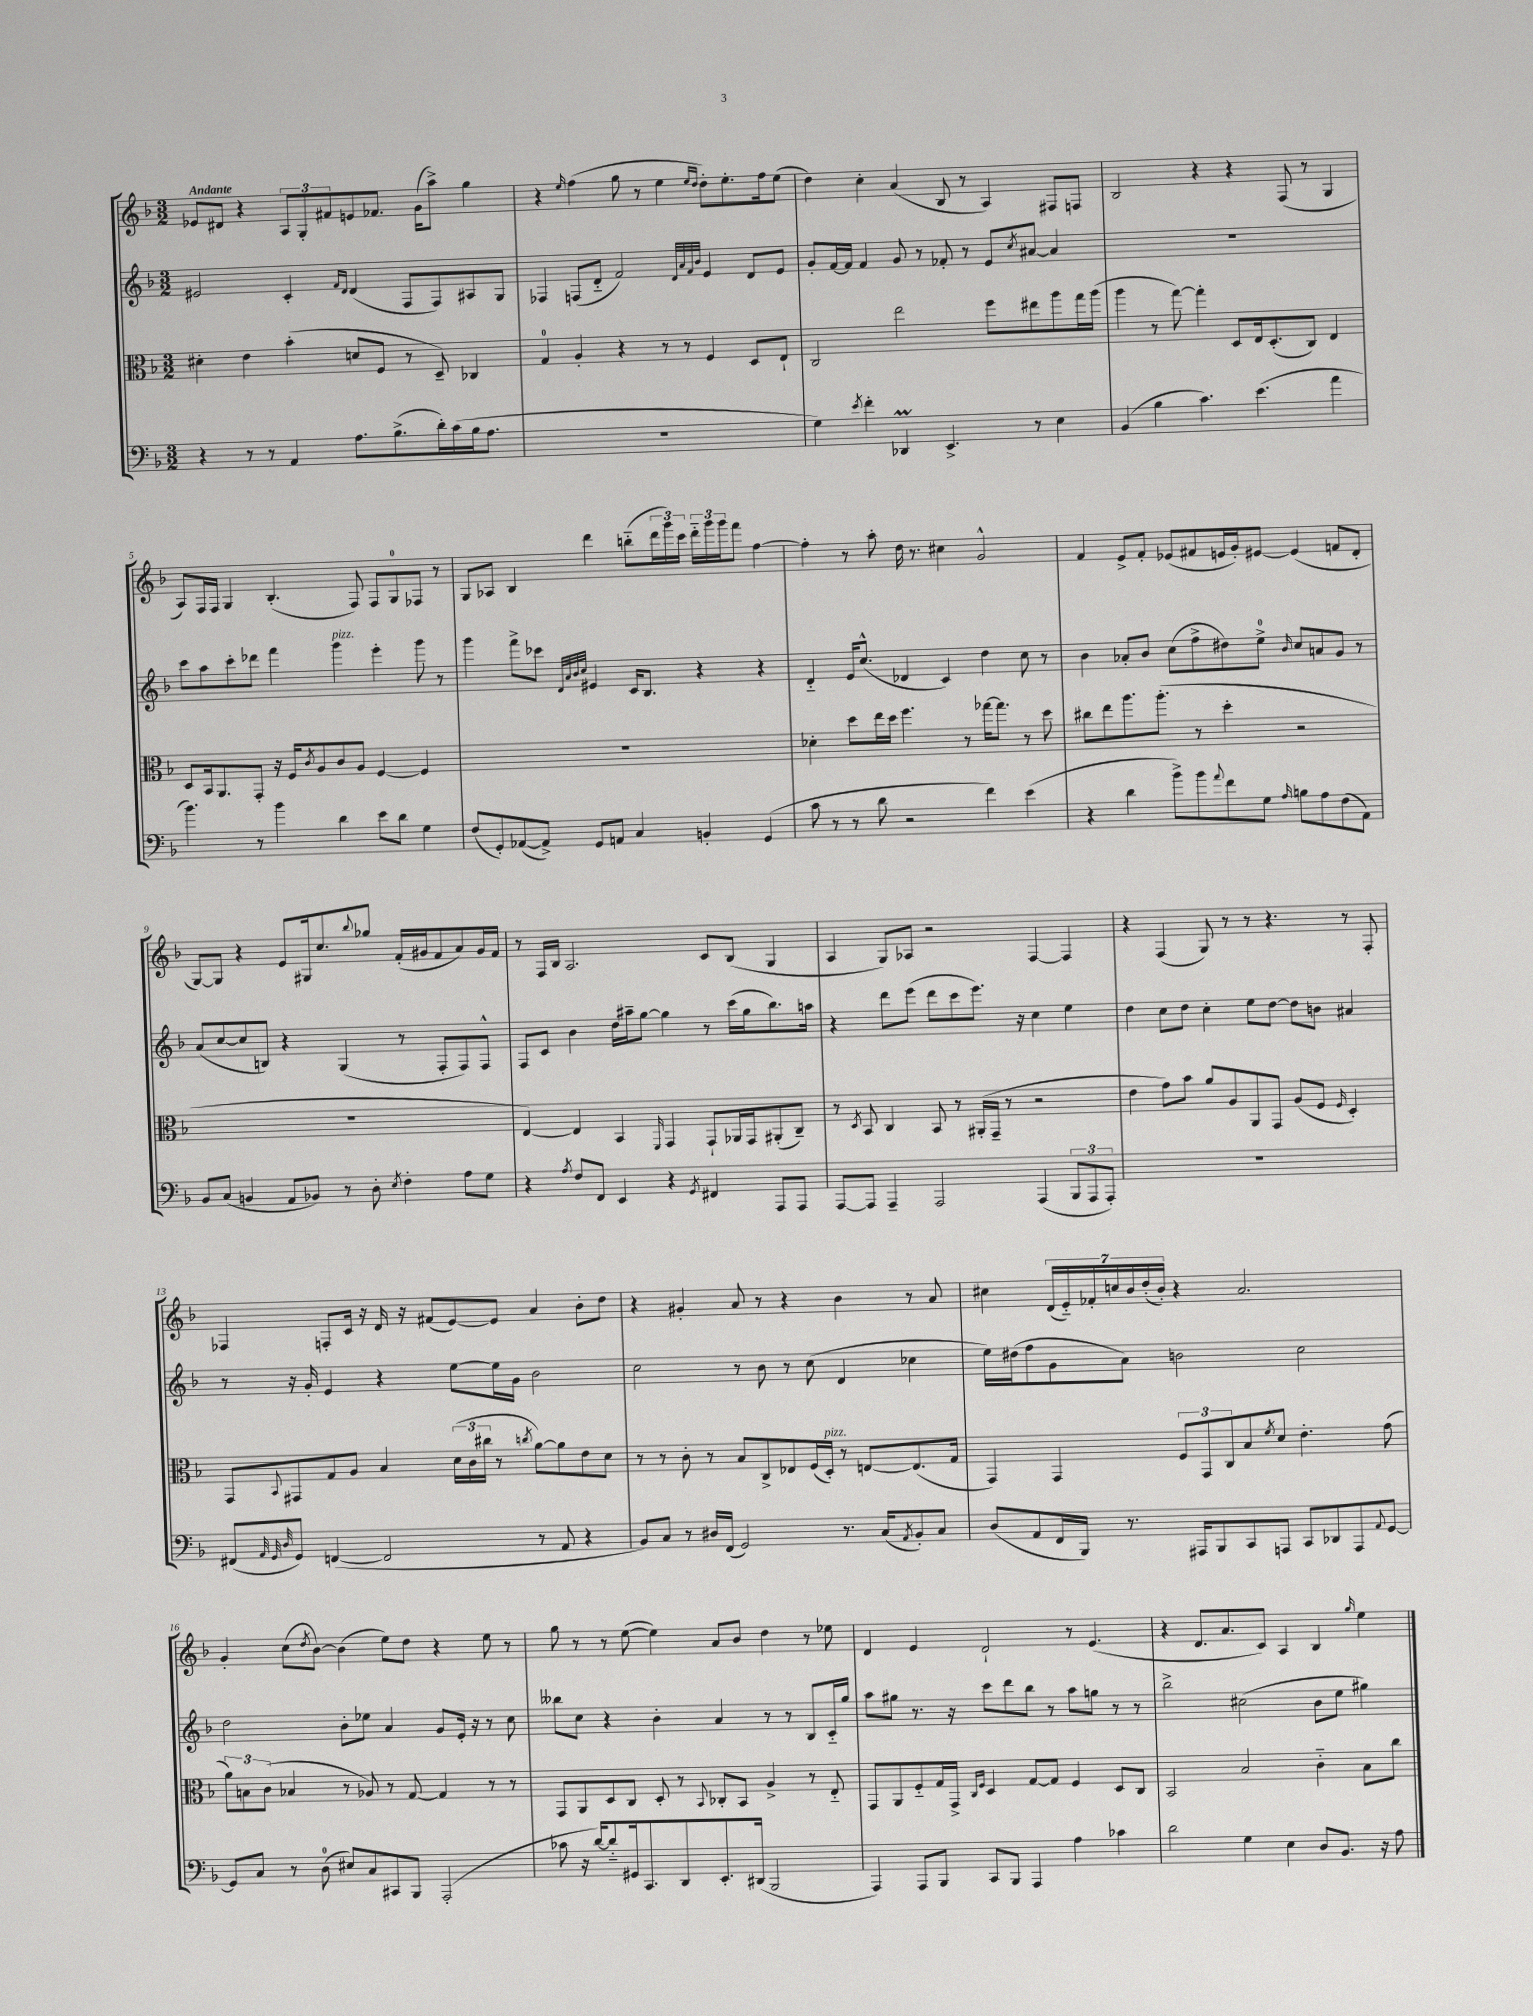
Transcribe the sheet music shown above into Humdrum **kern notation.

**kern	**kern	**kern	**kern
*staff4	*staff3	*staff2	*staff1
*clefF4	*clefC3	*clefG2	*clefG2
*k[b-]	*k[b-]	*k[b-]	*k[b-]
*M3/2	*M3/2	*M3/2	*M3/2
4r	4d#'	2e#	8e-
.	.	.	8d#
8r	4e	.	4r
8r	.	.	.
4AA	(4b-'	4c'	12A
.	.	.	12G'
.	.	.	12f#
.	.	16qqf	.
.	.	16qqd	.
8.A	8d	(4d	8e
.	8F	.	8.f-
(8.B-^	.	.	.
.	8r	8F	.
.	.	.	(16g
16d')	8D~)	8F)	8aa^)
(16c	.	.	.
16B-	4C-	8A#	4gg
8.A	.	.	.
.	.	8G	.
=	=	=	=
1.r	4G	4F-	4r
.	.	.	16qqee
.	4A'	(8F	(4ff
.	.	8d'~	.
.	4r	2f)	8gg
.	.	.	8r
.	8r	.	4ee
.	8r	.	.
.	.	32qqd	.
.	.	32qqa	.
.	.	32qqf	16qqee
.	.	32qqb-	16qqdd
.	4F	4e	8dd')
.	.	.	8.ee'
.	8D	8d	.
.	.	.	16ff
.	8E`	8e	(8ee
=	=	=	=
4G)	2C	8g'	4dd)
.	.	[16f	.
.	.	16f]	.
8qe	.	.	.
4f'	.	4f	4cc'
4DD-	2ee	8g	(4a
.	.	8r	.
4.EE^	.	8f-'	8B-
.	.	8r	8r
.	8ff	8e	4A)
.	.	8qcc	.
8r	8ee#	[8a#	.
4E	8aa	4a#]	8F#
.	16gg	.	8F
.	(16aa	.	.
=	=	=	=
(4BB-	4aa	1.r	2B-
4B-	8r	.	.
.	[8gg)	.	.
4.c)	4gg']	.	4r
.	8D	.	4r
(4.e	16E	.	.
.	(8.D'	.	.
.	.	.	(8F
.	8C)	.	8r
4a	4E	.	4G
=	=	=	=
4.b-)	8D	8ccc	8A)
.	16BB-	8aa	16F
.	8.AA	.	16F
.	.	8ccc'	4G
8r	8GG'	8ddd-	.
4b-	16r	4fff	(4.B-'
.	16F	.	.
.	8qc	.	.
.	8A	.	.
4d	8c	4ggg	.
.	8A	.	8F)
8e	[4F	4eee'	8F
8d	.	.	8G
4G	4F]	8ggg	8F-
.	.	8r	8r
=	=	=	=
(8F	1.r	4ggg	8G
8GG')	.	.	8A-
([8AA-	.	8fff^	4B-
8AA-^])	.	8ccc-	.
.	.	32qqd	.
.	.	32qqa	.
.	.	32qqb-	.
.	.	32qqcc	.
8GG	.	4e#	4ddd
8AA	.	.	.
4C	.	16c	(8bb'~
.	.	8.B-	.
.	.	.	24ddd
.	.	.	24ggg)
.	.	.	24ccc
4BB'	.	4r	24ddd'~
.	.	.	24ggg
.	.	.	24ggg
.	.	.	8fff
(4GG	.	4r	[4ff
=	=	=	=
8c	4d-'	4d'~	4ff']
8r	.	.	.
8r	8dd	16e	8r
.	.	(8.cc^^	.
8d	16ee	.	8aa'
.	16dd	.	.
2r	4.ff	4d-	16dd
.	.	.	8.r
.	.	4c)	4cc#
.	8r	.	.
4f)	[16gg-	4dd	2g^^
.	8.gg-]	.	.
(4e	8r	8cc	.
.	8dd	8r	.
=	=	=	=
4r	8cc#	4b-	4f
.	8ee	.	.
4d	8.aa	8a-'	8e^
.	.	8b-	8f'
.	(8.aa'	.	.
8b-^)	.	(8cc	(8e-
8b-	8r	8ff^	8f#
8qqa	.	.	.
8f	4dd'	8dd#)	16e
.	.	.	16g')
8G	.	8ee^	[8e#
16qqA	.	16qqb-	.
8B	2r	8cc	(4e#]
8A	.	8a	.
(8F	.	8g	8f
8AA)	.	8r	8d'
=	=	=	=
8BB-	1.r	(8a	[8G)
(8C	.	[8cc	8G]
4BB	.	8cc]	4r
.	.	8B)	.
8AA	.	4r	8e
8BB-)	.	.	16G#
.	.	.	8.cc
8r	.	(4G	.
.	.	.	8qqbb-
8D'	.	.	8gg-
8qE	.	.	.
4F'	.	8r	(16f'
.	.	.	16g#
.	.	8F'	8f
8A	.	8F)	8a)
8G	.	8F^^	16g#
.	.	.	16f
=	=	=	=
4r	[4E)	8F	8r
.	.	8c	16F
.	.	.	16B-
8qA	.	.	.
8F	4E]	4b-	2.A
8FF	.	.	.
4EE	4BB-	16dd	.
.	.	16aa#~	.
.	.	[8gg	.
.	16qqFF	.	.
4r	4GG	4gg]	.
8qGG	.	.	.
4FF#	8GG`	8r	8c
.	16AA-	(16ccc	(8B-
.	16GG	16gg	.
8AAA	(8AA#'	8.bb-)	4G
8AAA	8C~)	.	.
.	.	16aa	.
=	=	=	=
[8AAA	8r	4r	4A
.	8qD	.	.
8AAA]	8BB-	.	.
4AAA~	4C	8ddd	8G)
.	.	(8eee	8A-
2AAA	8BB-	8ddd	2r
.	8r	8ccc	.
.	(16AA#'	8.eee)	.
.	16GG~	.	.
.	8r	.	.
.	.	16r	.
(4AAA	2r	4cc	[4F
12BBB-	.	4ee	4F]
12AAA	.	.	.
12AAA')	.	.	.
=	=	=	=
1.r	4e	4dd	4r
.	8g)	8cc	(4F
.	8b-	8dd	.
.	8a	4cc'	8G)
.	8A	.	8r
.	8AA	8ee	8r
.	8GG	[8dd	4.r
.	(8A	8dd]	.
.	8F	8b	.
.	16qqF	.	.
.	4D')	4a#	8r
.	.	.	8F'
=	=	=	=
(8FF#	8GG	8r	4F-
32qqAA	.	.	.
32qqGG	.	.	.
32qqD	8qqBB-	.	.
8GG)	8GG#	16r	.
.	.	16g'	.
([4FF	8G	4e	8F'
.	8A	.	16c
.	.	.	16r
2FF]	4B-	4r	16d
.	.	.	16r
.	.	.	(8f#
.	(24d	[8ee	[8e)
.	24c	.	.
.	24cc#	.	.
.	8r	16ee]	8e]
.	.	16g	.
.	8qcc	.	.
8r	[8a)	2b-	4a
8AA	8a]	.	.
4r	8e	.	8b-'
.	8d	.	8dd
=	=	=	=
8BB-)	8r	2cc	4r
8C	8r	.	.
8r	8c'	.	4g#'
16D#	8r	.	.
(16FF	.	.	.
2GG)	8B-	8r	8a
.	8C^	8b-	8r
.	8E-	8r	4r
.	(16F	(8cc	.
.	16D')	.	.
8.r	8r	4d	4b-
.	[8E	.	.
(16C	.	.	.
8qAA	.	.	.
8BB-')	(8.E]	4cc-	8r
8C	.	.	8a
.	16G	.	.
=	=	=	=
(8D	4GG)	16ee)	4cc#
.	.	(16dd#	.
8AA	.	8ff	.
16FF	4GG	8g	(28d
.	.	.	28e'~)
16BBB-)	.	.	.
.	.	.	28f-'
.	.	.	28cc
8.r	.	8a)	.
.	.	.	28b-
.	.	.	(28dd'
.	.	.	28b-')
.	12F	2b	4r
16AAA#	.	.	.
.	12GG	.	.
8BBB-	.	.	.
.	12C	.	.
8CC	8B-	.	2.a
.	8qf	.	.
8AAA	8d	.	.
8CC	4.e'	2cc	.
8DD-	.	.	.
8AAA	.	.	.
8qqAA	.	.	.
[8GG	(8g	.	.
=	=	=	=
8GG]	12a)	2dd	4g'
.	12B	.	.
8C	.	.	.
.	(12c	.	.
8r	4B-	.	(8cc
.	.	.	8qdd
(8D	.	.	[8b-)
8E#)	8r	8b-'	(4b-]
8C	8A-)	8ee-	.
8CC#	8r	4a	8ee)
8BBB-	[8G	.	8dd
(2AAA'	4G]	8g	4r
.	.	16e'	.
.	.	16r	.
.	8r	8r	8ee
.	8r	8cc	8r
=	=	=	=
8c-	8GG	8bb--	8gg
16r	8AA	8cc	8r
[16d)	.	.	.
8d'~]	8D	4r	8r
16GG#	8C	.	([8ee
8.CC	.	.	.
.	8D'	4b-'	4ee])
8DD	8r	.	.
.	8qqBB-	.	.
8.EE'	8C-'	4a	8a
.	8BB-	.	8b-
(16DD#	.	.	.
2BBB-	4A^	8r	4dd
.	.	8r	.
.	8r	8B-	8r
.	8E'~	16c'~	8ee-
.	.	16gg	.
=	=	=	=
4AAA)	8GG	8aa	4d
.	8AA	8gg#	.
8AAA	8F'~	8.r	4e
8BBB-	16G	.	.
.	16GG^	16r	.
.	16qqC	.	.
.	16qqF	.	.
8CC	4D	8ccc	2d`
8BBB-	.	8ddd	.
4AAA	[8G	8bb-	.
.	8G]	8r	.
4A	4F	8aa	8r
.	.	8gg	(4.e
4c-	8D	8r	.
.	8C	8r	.
=	=	=	=
2d	2BB-	2bb-^	4r
.	.	.	8.d
.	.	.	8.a
4G	2B-	(2cc#	.
.	.	.	8c)
4E	.	.	4A
8D	4c'~	8b-	4B-
8.BB-	.	8ee	.
.	.	.	16qqgg
.	8B-	4gg#)	4ee
16r	.	.	.
8A	8cc	.	.
==	==	==	==
*-	*-	*-	*-
